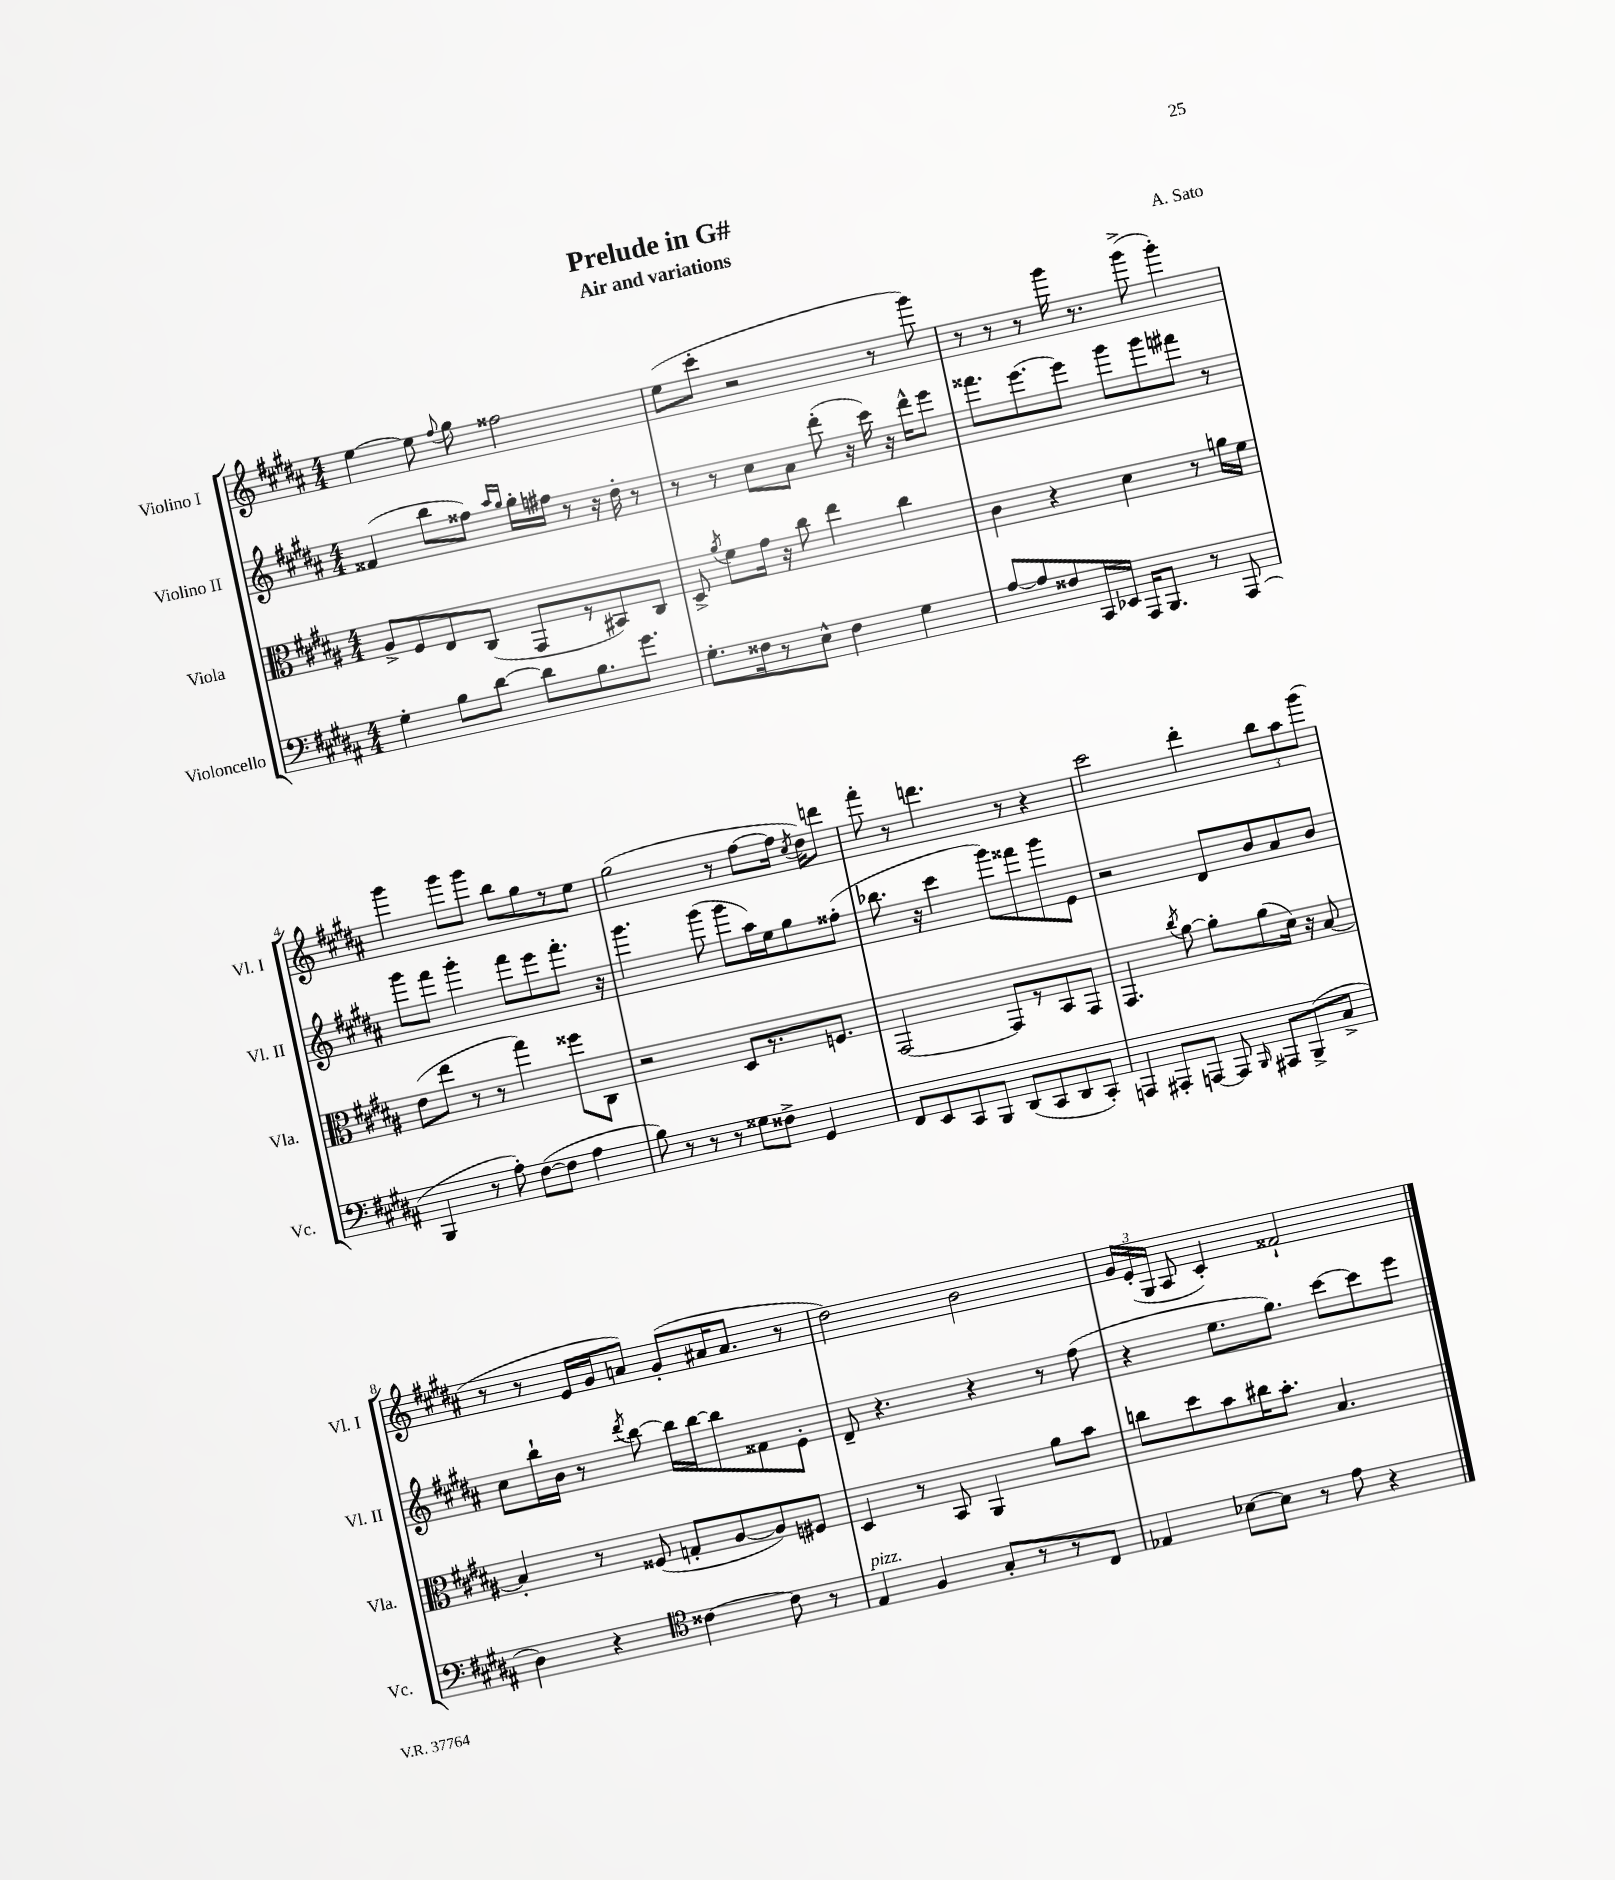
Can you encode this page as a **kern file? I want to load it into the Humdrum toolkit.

**kern	**kern	**kern	**kern
*part4	*part3	*part2	*part1
*staff4	*staff3	*staff2	*staff1
*I"Violoncello	*I"Viola	*I"Violino II	*I"Violino I
*I'Vc.	*I'Vla.	*I'Vl. II	*I'Vl. I
*clefF4	*clefC3	*clefG2	*clefG2
*k[f#c#g#d#a#]	*k[f#c#g#d#a#]	*k[f#c#g#d#a#]	*k[f#c#g#d#a#]
*M4/4	*M4/4	*M4/4	*M4/4
=1	=1	=1	=1
4G#'\	8A#^/L	(4f##X/	[4ee\
.	8F#/	.	.
8B\L	8E/	8bb\L	8ee\]
.	.	.	8qqff#/
[8d#\J	(8C#/J	8ff##X\J)	8gg#\
.	.	16qqaa#/LL	.
.	.	16qqgg#/JJ	.
8d#\L]	8GG#/L	16gg#'\LL	2ff##X\
.	.	16ff#X\JJ	.
8.B\	8r	8r	.
.	8BB#X/)	16r	.
8.g#\J	.	16dd#'\	.
.	8C#/J	8r	.
=2	=2	=2	=2
8.G#'\L	8D#^/	8r	(8ee\L
.	8qa#/	.	.
.	8f#\L	8r	8ccc#'\J
16F##X\k	.	.	.
8r	16g#\Jk	8cc#\L	2r
.	16r	.	.
8E^^\J	8cc#\	8a#\J	.
4F##\	4ee\	(8ddd#'\	.
.	.	16r	.
.	.	16ccc#\)	.
4G#\	4cc#\	16r	8r
.	.	16ddd#^^\KL	.
.	.	8eee\J	8ggg#\)
=3	=3	=3	=3
[8A#/L	4c#\	8.fff##X\L	8r
8A#/]	.	.	8r
.	.	[8.eee\	.
8F##X/	4r	.	8r
16CC#/L	.	8eee\J]	16ggg#\
16EE-X/JJ	.	.	8.r
16AAA#/KL	4d#\	8ggg#\L	.
8.BBB/J	.	.	.
.	.	8ggg#\	(8ggg#^\
8r	8r	8fff#X\J	4ggg#'\)
(8AAA#/	16an\LL	8r	.
.	16f#\JJ	.	.
!!LO:LB:g=z
=4	=4	=4	=4
4BBB/	(8e\L	8ggg#\L	4ggg#\
.	8ee\J	8fff#\J	.
8r	8r	4ggg#'\	8ggg#\L
8A#'\)	8r	.	8ggg#\J
([8F#\L	4gg#\)	8fff#\L	8bb\L
8F#\J]	.	8eee\	8gg#\
4A#\	8ff##X\L	8.fff#'\J	8r
.	8C#\J	.	8ee\J
.	.	16r	.
=5	=5	=5	=5
8B\)	2r	4.ggg#\	(2gg#\
8r	.	.	.
8r	.	.	.
8r	.	(8ggg#\	.
8G##X\L	8D#/L	8ggg#\L	8r
8F##X^\J	8.r	16aa#\L)	[8ff#\L
.	.	16ee\J	.
4GG#/	.	8gg#\	16ff#\Jk]
.	.	.	8qcc#/
.	8.Fn/J	.	16dd#\KL)
.	.	(8ff##X'\J	8dddn\J
=6	=6	=6	=6
8FF#/L	[2GG#/	8.bb-X\	8fff#'\
8EE/	.	.	8r
.	.	16r	.
8CC#/	.	4ccc#\	4.dddn\
8BBB/J	.	.	.
(8DD#/L	8GG#/L]	8ggg#\L)	.
8CC#/	8r	8fff##X\	8r
8DD#/	8BB/	8ggg#\	4r
8CC#'/J)	8GG#/J	8e\J	.
=7	=7	=7	=7
4AAAn/	4.GG#/	2r	2ccc#\
8AAA#X'/L	.	.	.
.	8qcc#/	.	.
[8AAAn/J	[8a#\	.	.
8AAA/]	8a#'\L]	8d#/L	4ddd#'\
16qqBBB/	.	.	.
8AAA#X/L	(8a#\	8b/	.
(8BBB^/	16d#\Jk)	8a#/	12bb\L
.	16r	.	.
.	.	.	12aa#\
8C#^/J	[8B/	8b/J	.
.	.	.	(12ggg#\J
!!LO:LB:g=z
=8	=8	=8	=8
4D#\)	4B'/]	8cc#\L	8r
.	.	16bb`\L	8r
.	.	16b\JJ	.
4r	8r	8r	16e/LL
.	.	.	16g#/J
.	.	8qddd#/	.
.	(8F##X/	[8bb\	8an/J)
*clefC4	*	*	*
[4c##X\	8Gn'/L	16bb\LL]	(8g#'/L
.	.	[16bb\J	.
.	[8A#/	8bb\]	16a#X/K
.	.	.	8.a#/J
8c##\]	8A#/])	8f##X\	.
8r	8F#X/J	8e'\J	8r
=9	=9	=9	=9
!LO:TX:a:i:t=pizz.	!	!	!
4E/	4D#/	8d#~/	2dd#\)
.	.	4.r	.
4F#/	8r	.	.
.	8BB/	.	.
8G#'/L	4AA#/	4r	2b\
8r	.	.	.
8r	8a#\L	8r	.
8C#/J	8b\J	(8ff#\	.
=10	=10	=10	=10
4E-X/	8ccn\L	4r	24g#/LL
.	.	.	(24e'/
.	.	.	24G#/JJ
.	8dd#\	.	8A#/
[8B-X\L	8b\	8.ee\L	4c#'/)
8B-\J]	16cc#X\K	.	.
.	8.b'\J	8.gg#\J)	.
8r	.	.	2f##X`/
8e\	4.B/	[8ccc#\L	.
4r	.	8ccc#\]	.
.	.	8eee\J	.
==	==	==	==
*-	*-	*-	*-
